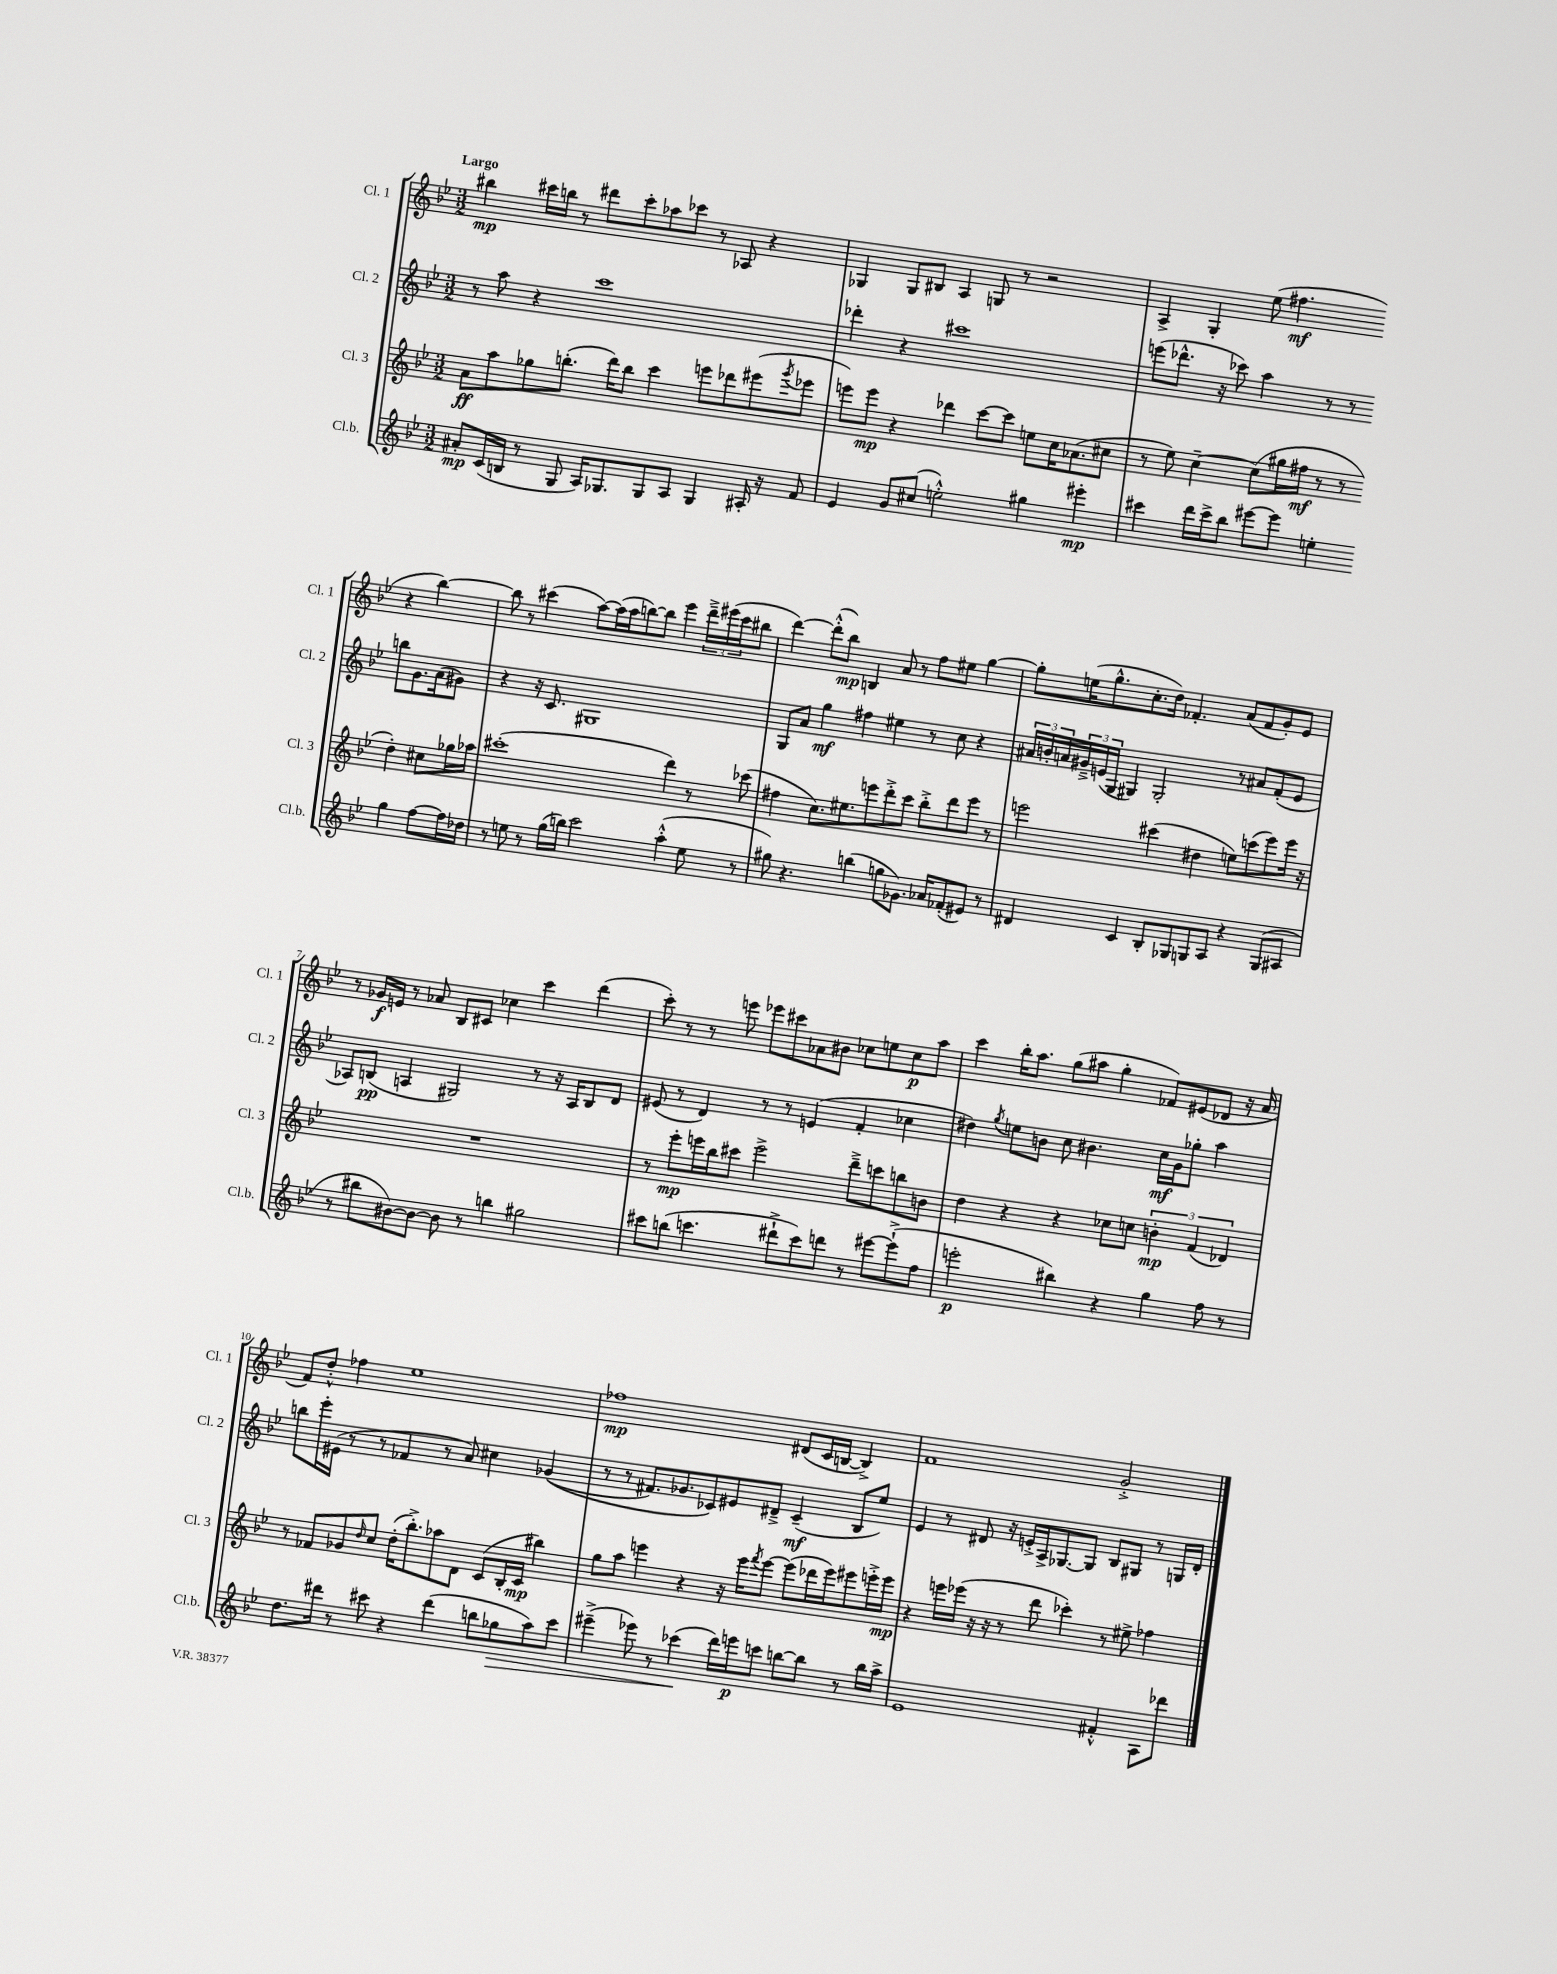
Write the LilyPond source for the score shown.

<<
\new StaffGroup <<
\new Staff = "s0" \with { instrumentName = "Cl. 1" shortInstrumentName = "Cl. 1" } {
    \clef treble \key bes \major \numericTimeSignature \time 3/2 \tempo "Largo"
    bis''4\mp cis'''16 b''16 r8 dis'''8 cis'''8-. aes''8 ces'''8 r8 aes8 r4 |
    ges4 ges8 bis8 a4 g8 r8 r2 |
    a4-> g4-. ees''8( fis''4.\mf r4 bes''4~) |
    bes''8 r8 cis'''4( a''8~) a''16( a''16 b''8~) b''8 ees'''4 \tuplet 3/2 { d'''16---> eis'''16( cis'''16 } bis''8 |
    d'''4~) d'''8-.-^( bes''8\mp) b4 a'8 r8 f''8 eis''8 g''4~ |
    g''8-. e''16( g''8.-^ c''8.-. d''16) fes'4.-. a'8( fes'8 g'8-.) ees'8 |
    r8 ges'16\f e'16 r8 aes'8 bes8 cis'8 ces''4 c'''4 d'''4( |
    c'''8-.) r8 r8 e'''8 ees'''8 cis'''8 aes'8 bis'8 ces''8 e''8 ces''8\p a''8 |
    c'''4 bes''16-. a''8. g''8( ais''8 g''4-. fes'8) eis'8( des'8 r16 a'16 |
    f'8) d''8-.-^ fes''4 ees''1 |
    fes''1\mp dis'8( c'16 b16~ b4->) |
    f'1 g'2-.-> \bar "|." |
}
\new Staff = "s1" \with { instrumentName = "Cl. 2" shortInstrumentName = "Cl. 2" } {
    \clef treble \key bes \major \numericTimeSignature \time 3/2
    r8 a''8 r4 c'''1 |
    des'''4-. r4 cis'''1 |
    e'''8( des'''8.-^ r16 ces'''8) a''4 r8 r8 b''8 g'8. a'16( gis'8) |
    r4 r16 c'8. gis1 |
    g8 a'8 g''4\mf fis''4 eis''4 r8 c''8 r4 |
    \tuplet 3/2 { ais'16 b'16-. a'16 } \tuplet 3/2 { gis'16---> e'16( g16 } gis4) gis2-. r8 ais'8 f'8-.( e'8 |
    aes8) b8\pp( a4 gis2) r8 r16 a16 b8 d'8 |
    eis'8( r8 d'4) r8 r8 e'4( f'4-. ces''4 |
    dis''4) \acciaccatura { g''8 } e''8 b'8 c''8 bis'4. c''16\mf g'16 ges''8-. a''4 |
    b''8 ees'''16-. eis'16( r8 r8 fes'4 r8 a'8) cis''4 ges'4(\( |
    r8 r8 fis'8.) ges'8. ces'8\) eis'8 dis'8---> ces'4--\mf( bes8 ees''8) |
    ees'4 r8 dis'8 r16 e'16-.-> a16-> ges8.~ ges8 bes8 gis8 r8 g16 dis'16-. \bar "|." |
}
\new Staff = "s2" \with { instrumentName = "Cl. 3" shortInstrumentName = "Cl. 3" } {
    \clef treble \key bes \major \numericTimeSignature \time 3/2
    a'8\ff a''8 ges''8 b''8.-.( d'''16) b''8 c'''4 e'''8 des'''8 eis'''8( \acciaccatura { g'''8 } ees'''8 |
    e'''8) e'''8\mp r4 des'''4 c'''8~ c'''8 e''8 c''16 aes'8.( cis''8 |
    r8 ees''8) c''4~-- c''8( gis''16 fis''16\mf r8 r8 d''4-.) cis''8 ges''16 aes''16 |
    cis'''1-.( d'''4) r8 ces'''8( |
    fis''4 c''8.) eis''8. e'''8 d'''8-.-> c'''8 bes''8-.-> d'''8 e'''8 r8 |
    e'''2 cis'''4( dis''4 e''8) c'''8( e'''8) e'''16 r16 |
    R1. |
    r8 ees'''8-.\mp e'''16 bes''16 cis'''8 e'''2-> d'''8---> c'''8 b''8 b'8 |
    d''4 r4 r4 ces''8 c''8 \tuplet 3/2 { b'4-.\mp f'4( des'4) } |
    r8 fes'8 ges'8 \grace { d''16 } c''8 d''16-.( bes''8.-.->) aes''8 d'8 c'8( bes16-. c'16\mp bis''4) |
    g''8 a''8 e'''4 r4 r16 e'''16 \acciaccatura { f'''8 } e'''8~ e'''8( des'''16 e'''16) eis'''8 e'''16-.-> e'''16\mp |
    r4 e'''16 ees'''16( r16 r16 r8 d'''8 ces'''4-.) r8 eis''8-> fes''4 \bar "|." |
}
\new Staff = "s3" \with { instrumentName = "Cl.b." shortInstrumentName = "Cl.b." } {
    \clef treble \key bes \major \numericTimeSignature \time 3/2
    ais'8-.\mp c'16( b16 r8 g8 a16) ges8. ges8 a8 ges4 ais16-. r16 f'8 |
    ees'4 g'8 cis''8( e''2-.-^) gis''4 eis'''4-.\mp |
    cis'''4 d'''16 cis'''16-> bes''8 eis'''8~ eis'''8 e''4-. g''4 f''8~ f''16 des''16 |
    r8 e''8 r8 g''16( b''16) c'''2 a''4-.-^( e''8 r8 |
    gis''8) r4. b''4( g''8 ges'8.) aes'16 fes'8-.( eis'8) r8 |
    dis'4 c'4 bes8-. ges8 g8 a8 r4 g8( ais8 |
    r8 bis''8 bis'8~) bis'8~ bis'8 r8 b''4 gis''2 |
    cis'''8 b''8( c'''4. dis'''8-!-> c'''8) d'''8 r8 eis'''8~ eis'''8-!->( f''8 |
    e'''2-.\p bis''4) r4 g''4 f''8 r8 |
    d''8. dis'''16 r8 cis'''8 r4 dis'''4( b''8 ges''8\> a''8) cis'''8 |
    eis'''4--->( ees'''8) r8 ces'''4\!( d'''16) e'''16\p c'''8 b''8~ b''8 r8 b''16 a''16-> |
    ees'1 fis'4-.-^ a8 des'''8 \bar "|." |
}
>>
>>
